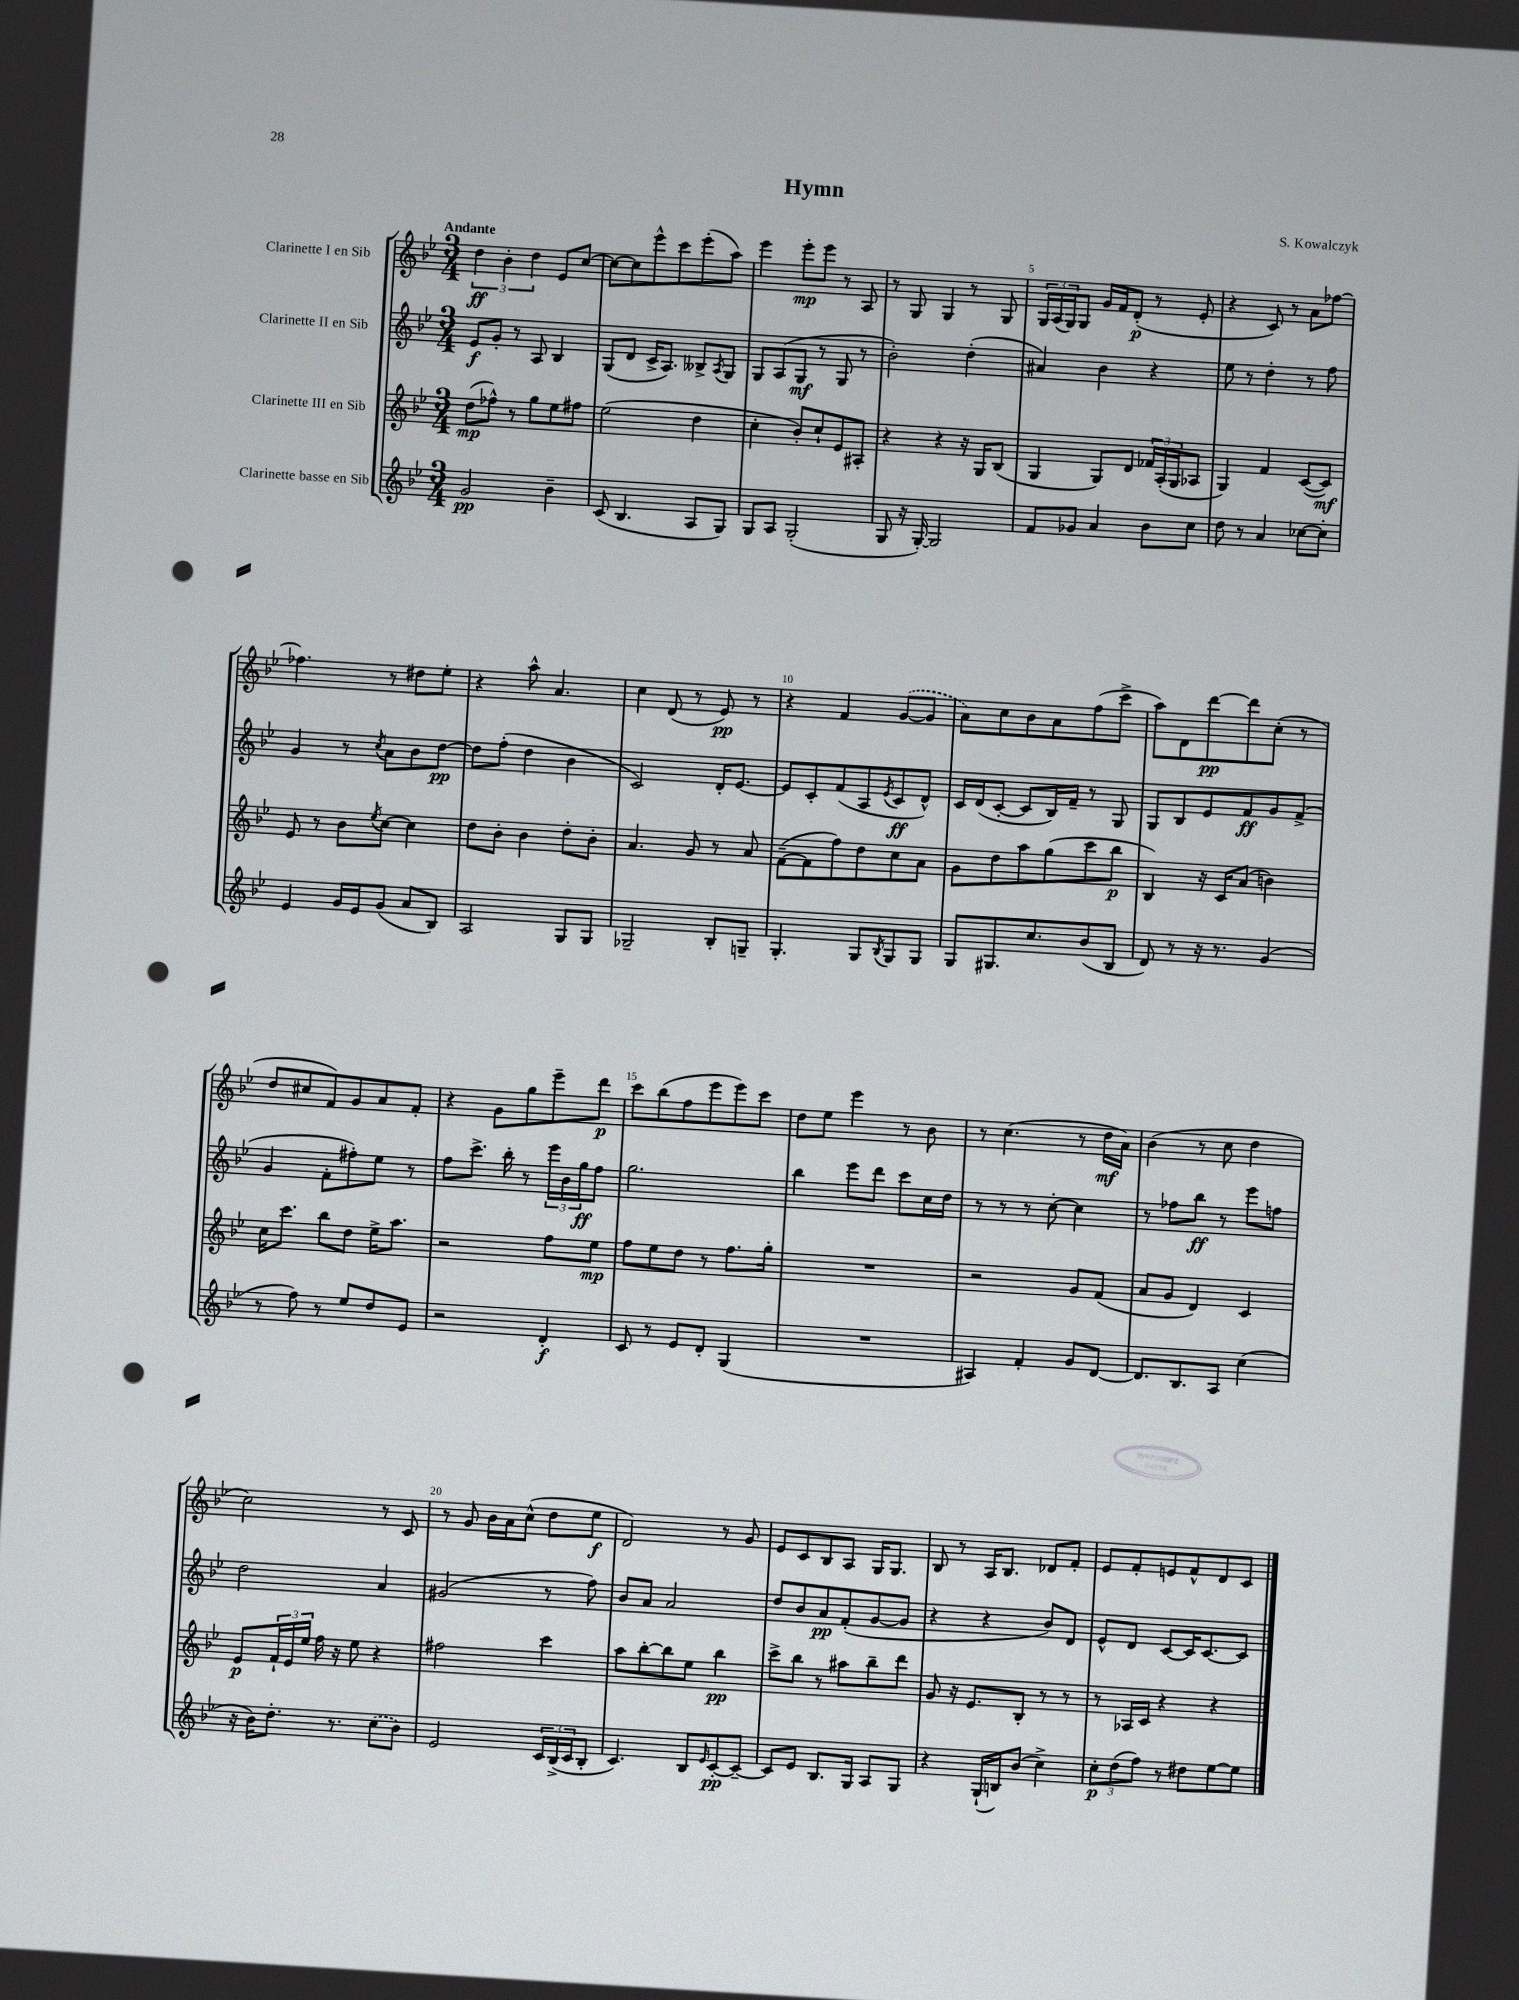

**kern	**kern	**kern	**kern
*staff4	*staff3	*staff2	*staff1
*clefG2	*clefG2	*clefG2	*clefG2
*k[b-e-]	*k[b-e-]	*k[b-e-]	*k[b-e-]
*M3/4	*M3/4	*M3/4	*M3/4
2g/	(8dd\L	8e-/L	6dd\
.	8ff-^^\J)	8g'/J	.
.	.	.	6b-'\
.	8r	8r	.
.	.	.	6dd\
.	8gg\L	8A/	.
4b-~\	8ee-\	4B-/	8e-/L
.	8ff#\J	.	[8cc/J
=	=	=	=
(8c/	(2ee-\	(8G/L	8cc\_L
4.B-/	.	8d/J	8cc\]
.	.	16c^/LK	8eee-^^\
.	.	8.A/J)	.
.	.	.	8ccc\
8A/L	4dd\	8B--^/L	(8eee-'\
.	.	8qA/	.
8G/J)	.	8G/J	8aa\J)
=	=	=	=
8G/L	4cc'\	8G/L	4eee-\
8A/J	.	(8A/	.
(2G'/	8b-'/L)	8G/J	8eee-'\L
.	8cc`/	8r	8eee-\J
.	8e-/	8G/	8r
.	8A#'/J	8r	8A/
=	=	=	=
8G/	4r	2b-'\)	8r
16r	.	.	8G/
[16G'/)	.	.	.
2G/]	4r	.	4G/
.	16r	(4dd'\	8r
.	16G/LK	.	.
.	(8B-/J	.	8G/
=	=	=	=
8f/L	4G/	4a#/)	24G/LL
.	.	.	(24A/
.	.	.	24G/J)
8g-/J	.	.	8G/J
4a/	8G/L)	4b-\	16g/LL
.	.	.	16f/J
.	8d/J	.	(8d'/J
8b-\L	24f-/LL	4r	8r
.	(24A'/	.	.
.	24G/J	.	.
8cc\J	8A-/J	.	8e-'/
=	=	=	=
8dd\	4G/)	8ee-\	4r
8r	.	8r	.
4a/	4f/	4dd'\	8c/)
.	.	.	8r
[8cc-\L	([8c/L	8r	8a\L
8cc-'\]J	8c/]J)	8ff\	[8ff-\J
=	=	=	=
4e-/	8e-/	4g/	4.ff-\]
.	8r	.	.
16g/LL	8b-\L	8r	.
16e-/J	.	.	.
.	8qee-/	8qcc/	.
(8g/J	[8cc\J	8a\L	8r
8a/L	4cc\]	8b-\	8dd#\L
8B-/J)	.	[8dd\J	8ee-'\J
=	=	=	=
2A/	8dd\L	8dd\]L	4r
.	8b-'\J	(8ff'\J	.
.	4b-\	4dd\	8aa^^\
.	.	.	4.a/
8G/L	8dd'\L	4b-\	.
8G/J	8b-'\J	.	.
=	=	=	=
2G-~/	4.a/	2c/)	4cc\
.	.	.	(8d/
.	8g/	.	8r
8B-'/L	8r	16d'/LK	8e-/)
.	.	[8.e-/J	.
8G~/J	8a/	.	8r
=	=	=	=
4.G'/	([8f~\L	8e-/]L	4r
.	8f\]	8c'/	.
.	8ff\)	(8f/	4f/
8G/L	8dd\	8A/	.
8qB-/	.	8qe-/	.
8G/	8cc\	8c/	([8g/L
8G/J	8a\J	8d^^/J)	8g/]J
=	=	=	=
8G/L	8g\L	16c/LL	8a\L)
.	.	(16d/J	.
8.G#/	8dd\	[8c'/J	8cc\
.	8aa\	8c/]L	8b-\
8.cc/	.	.	.
.	(8gg\	16B-/L)	8a\
.	.	16f~/JJ	.
(8b-/	8ccc\	8r	(8ff\
8B-/J	8bb-\J	8G/	8ccc^\J
=	=	=	=
8d/)	4B-/)	8G/L	8aa\L)
8r	.	8B-/	8d\
16r	16r	8e-/	[8ddd\
8.r	16c/LK	.	.
.	(8a/J	8f/	8ddd\]
(4g/	4b\)	8g/	(8cc'\J
.	.	(8f^/J	8r
=	=	=	=
8r	16cc\LK	4g/	8dd/L
.	8.ccc\J	.	.
8ff\)	.	.	8cc#/
8r	8bb-\L	8f'\L	8f/)
8ee-/L	8dd\J	8ff#'\)	8g/
8dd/	16ee-^\LK	8ee-\J	8a/
.	8.aa\J	.	.
8e-/J	.	8r	8f'/J
=	=	=	=
2r	2r	8ff\L	4r
.	.	8.ccc^\J	.
.	.	.	8g\L
.	.	16bb-'\	.
.	.	8r	8gg\
4d'/	8ff\L	24eee-\LL	8eee-~\
.	.	24b-\	.
.	.	24gg\J	.
.	8ee-\J	8ff\J	8ddd\J
=	=	=	=
8c/	8ff\L	2.gg\	8ccc\L
8r	8ee-\	.	(8bb-\
8e-/L	8dd\J	.	8ff\
8d'/J	8r	.	8eee-\
(4G/	8.ff\L	.	8eee-\)
.	.	.	8ccc\J
.	16gg'\Jk	.	.
=	=	=	=
2.r	2.r	4bb-\	8dd\L
.	.	.	8ee-\J
.	.	8eee-\L	4eee-\
.	.	8ddd\J	.
.	.	8ccc\L	8r
.	.	16cc\L	8b-\
.	.	16dd\JJ	.
=	=	=	=
4A#/)	2r	8r	8r
.	.	8r	(4.cc\
4f'/	.	8r	.
.	.	[8cc'\	.
8g/L	8g/L	4cc\]	8r
[8d/J	(8f/J	.	16dd\LL
.	.	.	16a\JJ)
=	=	=	=
8.d/]L	8a/L	8r	(4b-\
.	8g/J	8ff-\L	.
8.B-/	.	.	.
.	4d/)	8bb-\J	8r
8A/J	.	8r	8cc\
(4cc\	4c/	8eee-\L	4dd\
.	.	8ff\J	.
=	=	=	=
16r	8e-/L	2dd\	2cc\)
16b-\LK)	.	.	.
8.dd'\J	24f`/L	.	.
.	24e-/	.	.
.	24ee-/JJ	.	.
.	16ff\	.	.
8.r	16r	.	.
.	8ee-\	.	.
(8cc\L	4r	4a/	8r
8b-\J)	.	.	8c/
=	=	=	=
2e-/	2ff#\	(2g#/	8r
.	.	.	8g/
.	.	.	16b-\LL
.	.	.	16a\J
.	.	.	(8cc^^\J
24c/LL	4ccc\	8r	8dd\L
(24B-^/	.	.	.
24c/J	.	.	.
8B-'/J	.	8ff\)	8ee-\J
=	=	=	=
4.c/)	8aa\L	8b-/L	2d/)
.	[8bb-'\	8a/J	.
.	8bb-\]	2a/	.
8B-/L	8ee-\J	.	.
16qqe-/	.	.	.
[8c'/	4bb-\	.	8r
8c~/_J	.	.	8g/
=	=	=	=
8c/]L	8ccc^\L	8dd/L	8e-/L
8e-/J	8bb-\J	8b-/	8c/
8.B-/L	8r	8a/	8B-/
.	8aa#\L	(8f'/	8A/J
16G/Jk	.	.	.
8A/L	8bb-~\	[8g/	16G/LK
.	.	.	8.G/J
8G/J	8ddd\J	8g/]J	.
=	=	=	=
4r	8g/	4r	8B-/
.	16r	.	8r
.	8.e-/L	.	.
(16G`/LL	.	4r	16A/LK
16B/J)	.	.	8.B-/J
(8b-/J	8B-'/J	.	.
4cc^\)	8r	8b-/L)	8d-/L
.	8r	8d/J	8f'/J
=	=	=	=
12cc'\L	8r	8e-^^/L	8e-/L
(12dd\	.	.	.
.	16A-/LL	8d/J	8f'/
12ff\J)	.	.	.
.	16c/JJ	.	.
8r	4r	[8c/L	8e/
8dd#\L	.	16c/]K	8f^^/
.	.	[8.c/	.
[8ee-\	4r	.	8d/
8ee-\]J	.	8c/]J	8c/J
==	==	==	==
*-	*-	*-	*-
